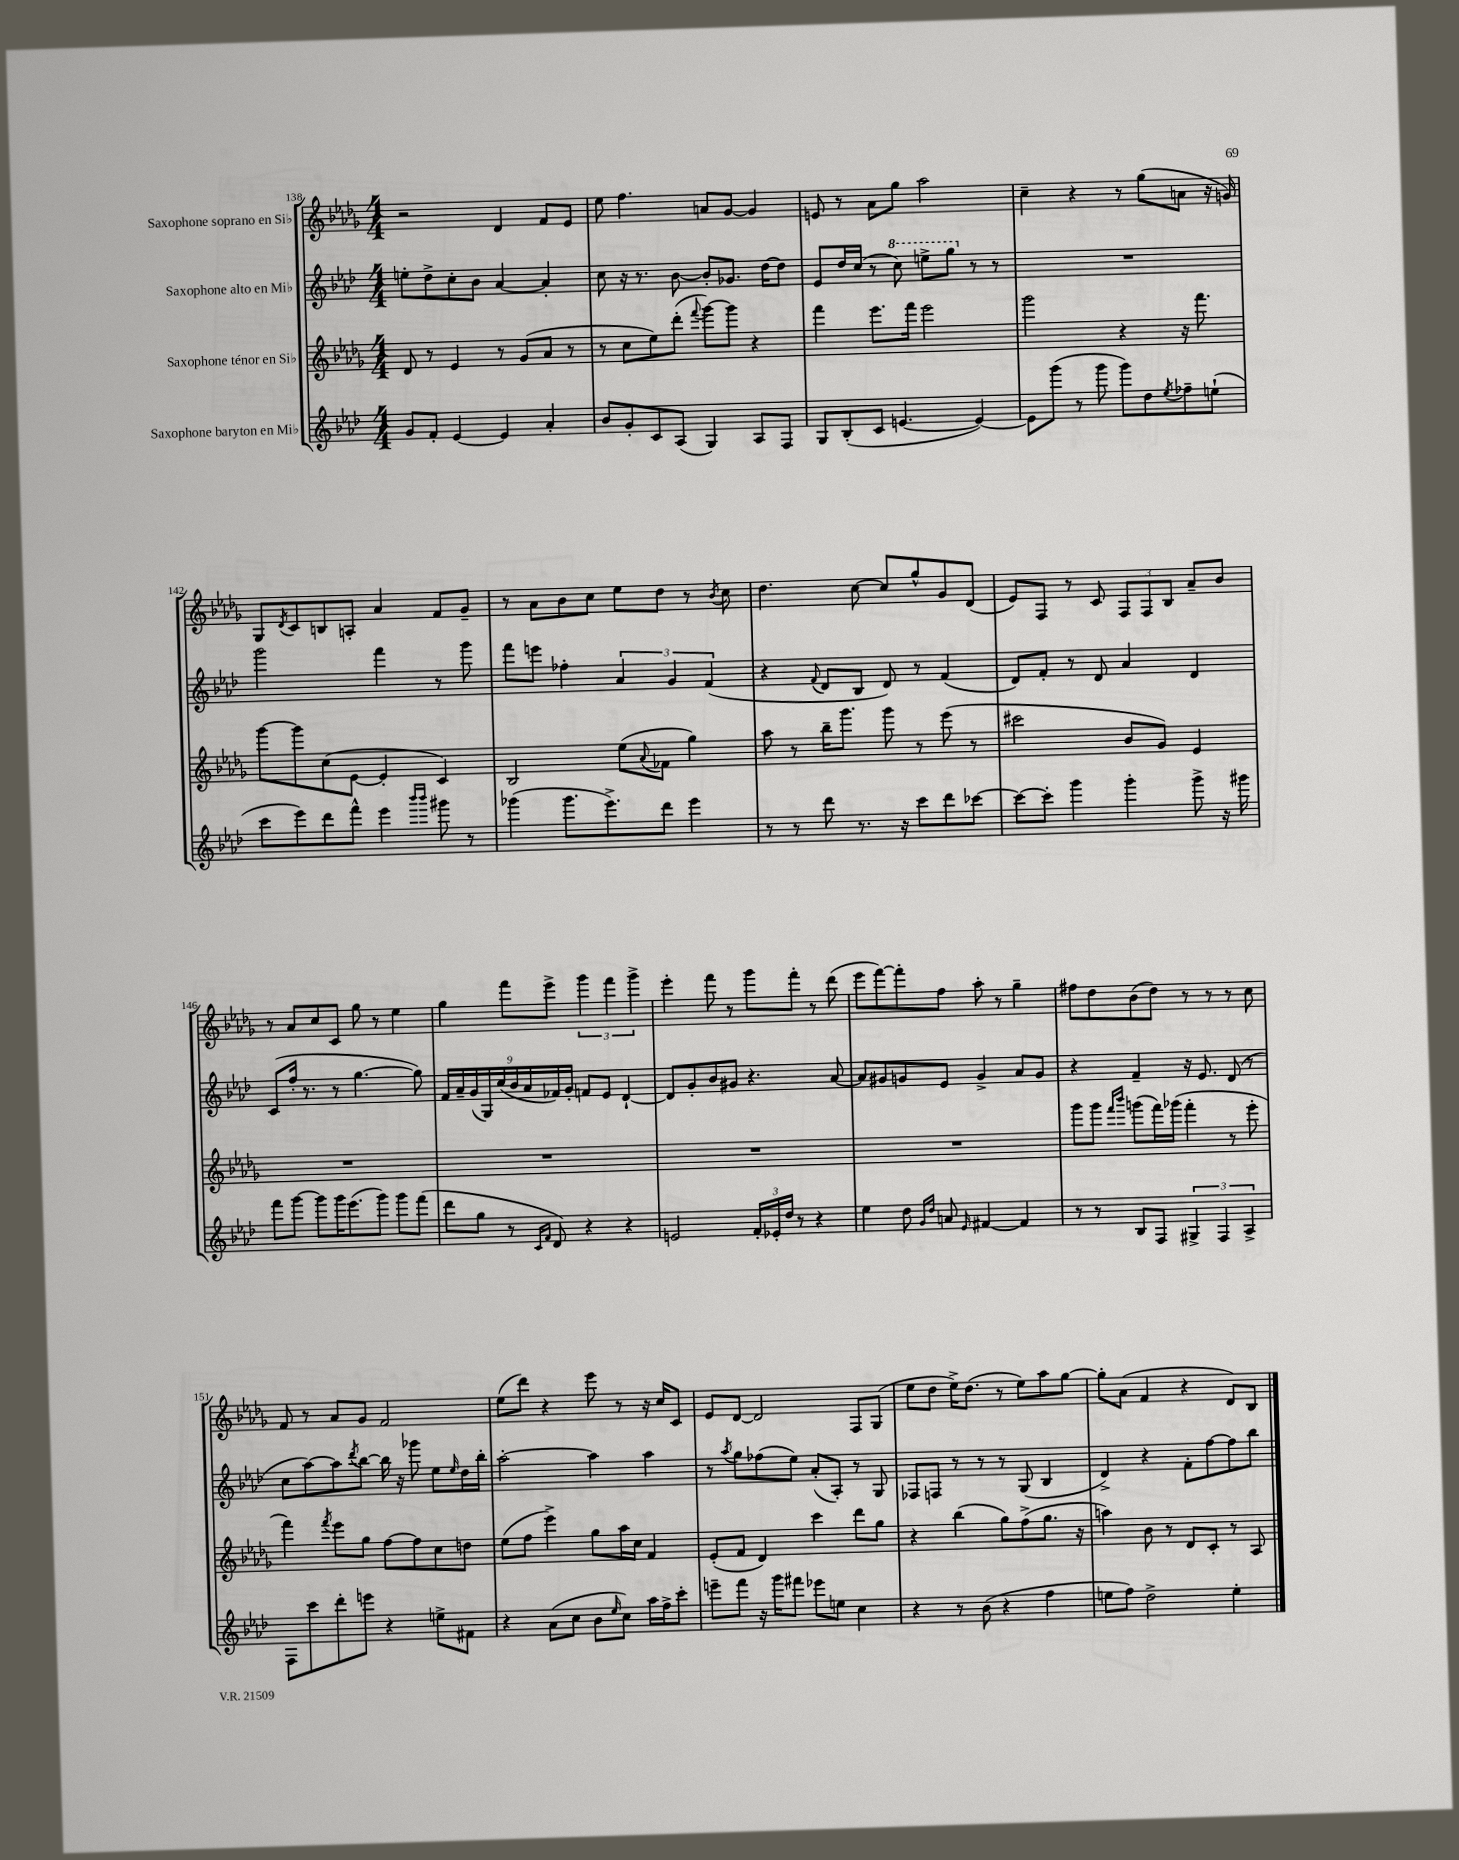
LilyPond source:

<<
\new StaffGroup <<
\new Staff = "s0" \with { instrumentName = "Saxophone soprano en Sib" } {
    \clef treble \key des \major \numericTimeSignature \time 4/4
    r2 des'4 f'8 ees'8 |
    ees''8 f''4. a'8 ges'8~ ges'4 |
    e'8 r8 aes'8 ges''8 aes''2 |
    c''4-- r4 r8 ges''8( a'8 r16 g'16) |
    ges8 \acciaccatura { des'8 } c'8 b8 a8-. aes'4 f'8 ges'8-- |
    r8 aes'8 bes'8 c''8 ees''8 des''8 r8 \acciaccatura { bes'8 } c''8 |
    des''4. c''8~ c''8 ges''8-^ ges'8 des'8( |
    ees'8) f8 r8 c'8 \tuplet 3/2 { f8 f8 bes8 } aes'8-- bes'8 |
    r8 aes'8 c''8 c'8 ges''8 r8 ees''4 |
    ges''4 f'''8 ees'''8-> \tuplet 3/2 { ges'''4 f'''4 ges'''4-> } |
    ees'''4-. f'''8 r8 ges'''8 f'''8-. r8 des'''8( |
    ees'''8 f'''8~) f'''8-. f''8 aes''8-. r8 ges''4-- |
    fis''8 des''8 bes'8( des''8) r8 r8 r8 c''8 |
    f'8 r8 aes'8 ges'8 f'2 |
    ees''8( des'''8) r4 ees'''8 r8 r16 c''16 c'8 |
    ees'8 des'8~ des'2 f8 ges8( |
    ees''8 des''8 ees''16->) des''8.( r8 ees''8) aes''8 ges''8~ |
    ges''8-. aes'8( f'4 r4 des'8) bes8 \bar "|." |
}
\new Staff = "s1" \with { instrumentName = "Saxophone alto en Mib" } {
    \clef treble \key aes \major \numericTimeSignature \time 4/4
    e''8-. des''8-> c''8-. bes'8 aes'4~ aes'4-. |
    c''8 r16 r8. bes'8~ bes'8-. ges'8. des''16~ des''8 |
    ees'8 des''16 c''16( r8 \ottava #1 c'''8) e'''8-> g'''8 \ottava #0 r8 r8 |
    R1 |
    g'''2 f'''4 r8 g'''8 |
    f'''8 e'''8 fes''4-. \tuplet 3/2 { aes'4 g'4 f'4( } |
    r4 \appoggiatura { f'8 } des'8 bes8 des'8) r8 f'4( |
    des'8) f'8-. r8 des'8 aes'4 des'4 |
    c'8( f''16-. r8. r8 g''4.~ g''8) |
    \tuplet 9/8 { f'16 aes'16-- g'16( g16) c''16( bes'16 aes'16 fes'16) g'16-. } f'8 ees'8 des'4~-! |
    des'8 g'8-. bes'8 gis'8 r4. aes'8~ |
    aes'8 gis'8 g'8 ees'8 g'4-> aes'8 g'8 |
    r4 f'4-- r16 ees'8. des'8( r8 |
    c''8 aes''8~) aes''8 \acciaccatura { des'''8 } bes''8~ bes''16 r16 ges'''8 ees''8 \grace { ees''16 } des''16 bes''16-. |
    aes''2~-. aes''4 aes''4 |
    r8 \acciaccatura { aes''8 } g''8 fes''8( ees''8) aes'8-.( aes8-.) r8 g8 |
    fes8 f8 r8 r8 r8 g8( bes4 |
    des'4->) r4 f'8-. f''8~ f''8 bes''8 \bar "|." |
}
\new Staff = "s2" \with { instrumentName = "Saxophone ténor en Sib" } {
    \clef treble \key des \major \numericTimeSignature \time 4/4
    des'8 r8 ees'4 r8 ges'8( aes'8 r8 |
    r8 c''8 ees''8) des'''8-.( \appoggiatura { f'''8 } ges'''8~) ges'''8 r4 |
    f'''4 ees'''8. f'''16 ees'''2 |
    ges'''2 r4 r16 f'''8. |
    ges'''8~ ges'''8 c''8( ees'8~ ees'4-. c'4) |
    bes2 ees''8( \appoggiatura { aes'8 } fes'8 ges''4) |
    aes''8 r8 bes''16-- ges'''8. ges'''8 r8 ees'''8( r8 |
    cis'''2 bes'8 ges'8) ees'4 |
    R1 |
    R1 |
    R1 |
    R1 |
    ges'''8 ges'''8 \grace { f'''16 bes'''16 } g'''8( f'''16) ges'''16( f'''4-. r8 ees'''8-. |
    f'''4) \acciaccatura { f'''8 } ees'''8 ges''8 f''8~ f''8 c''8 d''8 |
    ees''8( f''8 ees'''4->) ges''8 aes''16 c''16 f'4 |
    ees'8-.( f'8 des'4) c'''4 des'''8 ges''8 |
    r4 bes''4( ges''8) f''8->( ges''8. r16 |
    a''4) bes'8 r8 des'8 c'8-. r8 aes8 \bar "|." |
}
\new Staff = "s3" \with { instrumentName = "Saxophone baryton en Mib" } {
    \clef treble \key aes \major \numericTimeSignature \time 4/4
    g'8 f'8-. ees'4~ ees'4 aes'4-. |
    bes'8 g'8-. c'8 aes8( g4) aes8 f8 |
    g8 bes8-.( c'8 e'4.~ e'4~) |
    e'8 g'''8( r8 g'''8 g'''8) des''8 \acciaccatura { ees''8 } fes''8-- e''8-!( |
    c'''8 ees'''8) des'''8 f'''8-^ ees'''4 \grace { bes'''16 bes'''16 } gis'''8 r8 |
    ges'''4( ges'''8. ees'''8.->) des'''8 ees'''4 |
    r8 r8 des'''8 r8. r16 c'''8 des'''8 ces'''8~ |
    ces'''8~ ces'''8-. g'''4 g'''4-. g'''8-> r16 gis'''16 |
    f'''8 g'''8~ g'''8 g'''16 ees'''8.( g'''8) g'''8 f'''8( |
    des'''8 g''8 r8 \grace { c'16 f'16 } des'8) r4 r4 |
    e'2 \tuplet 3/2 { f'16-. ees'16-. des''16 } r8 r4 |
    ees''4 des''8 \grace { g'16 des''16 } a'8 \grace { ees'16 } fis'4~ fis'4 |
    r8 r8 bes8 f8 \tuplet 3/2 { gis4-> f4 aes4-> } |
    f8 c'''8 des'''8-. e'''8 r4 e''8-> fis'8 |
    r4 aes'8( c''8 bes'8 \grace { ees''16 } c''8) aes''16 f''16-> c'''8-. |
    e'''8-- f'''8 r16 g'''16 fis'''8 ees'''8 e''8 c''4 |
    r4 r8 bes'8( r4 f''4 |
    e''8 f''8) des''2-> e''4-. \bar "|." |
}
>>
>>
\layout { \context { \Score currentBarNumber = #138 } }
